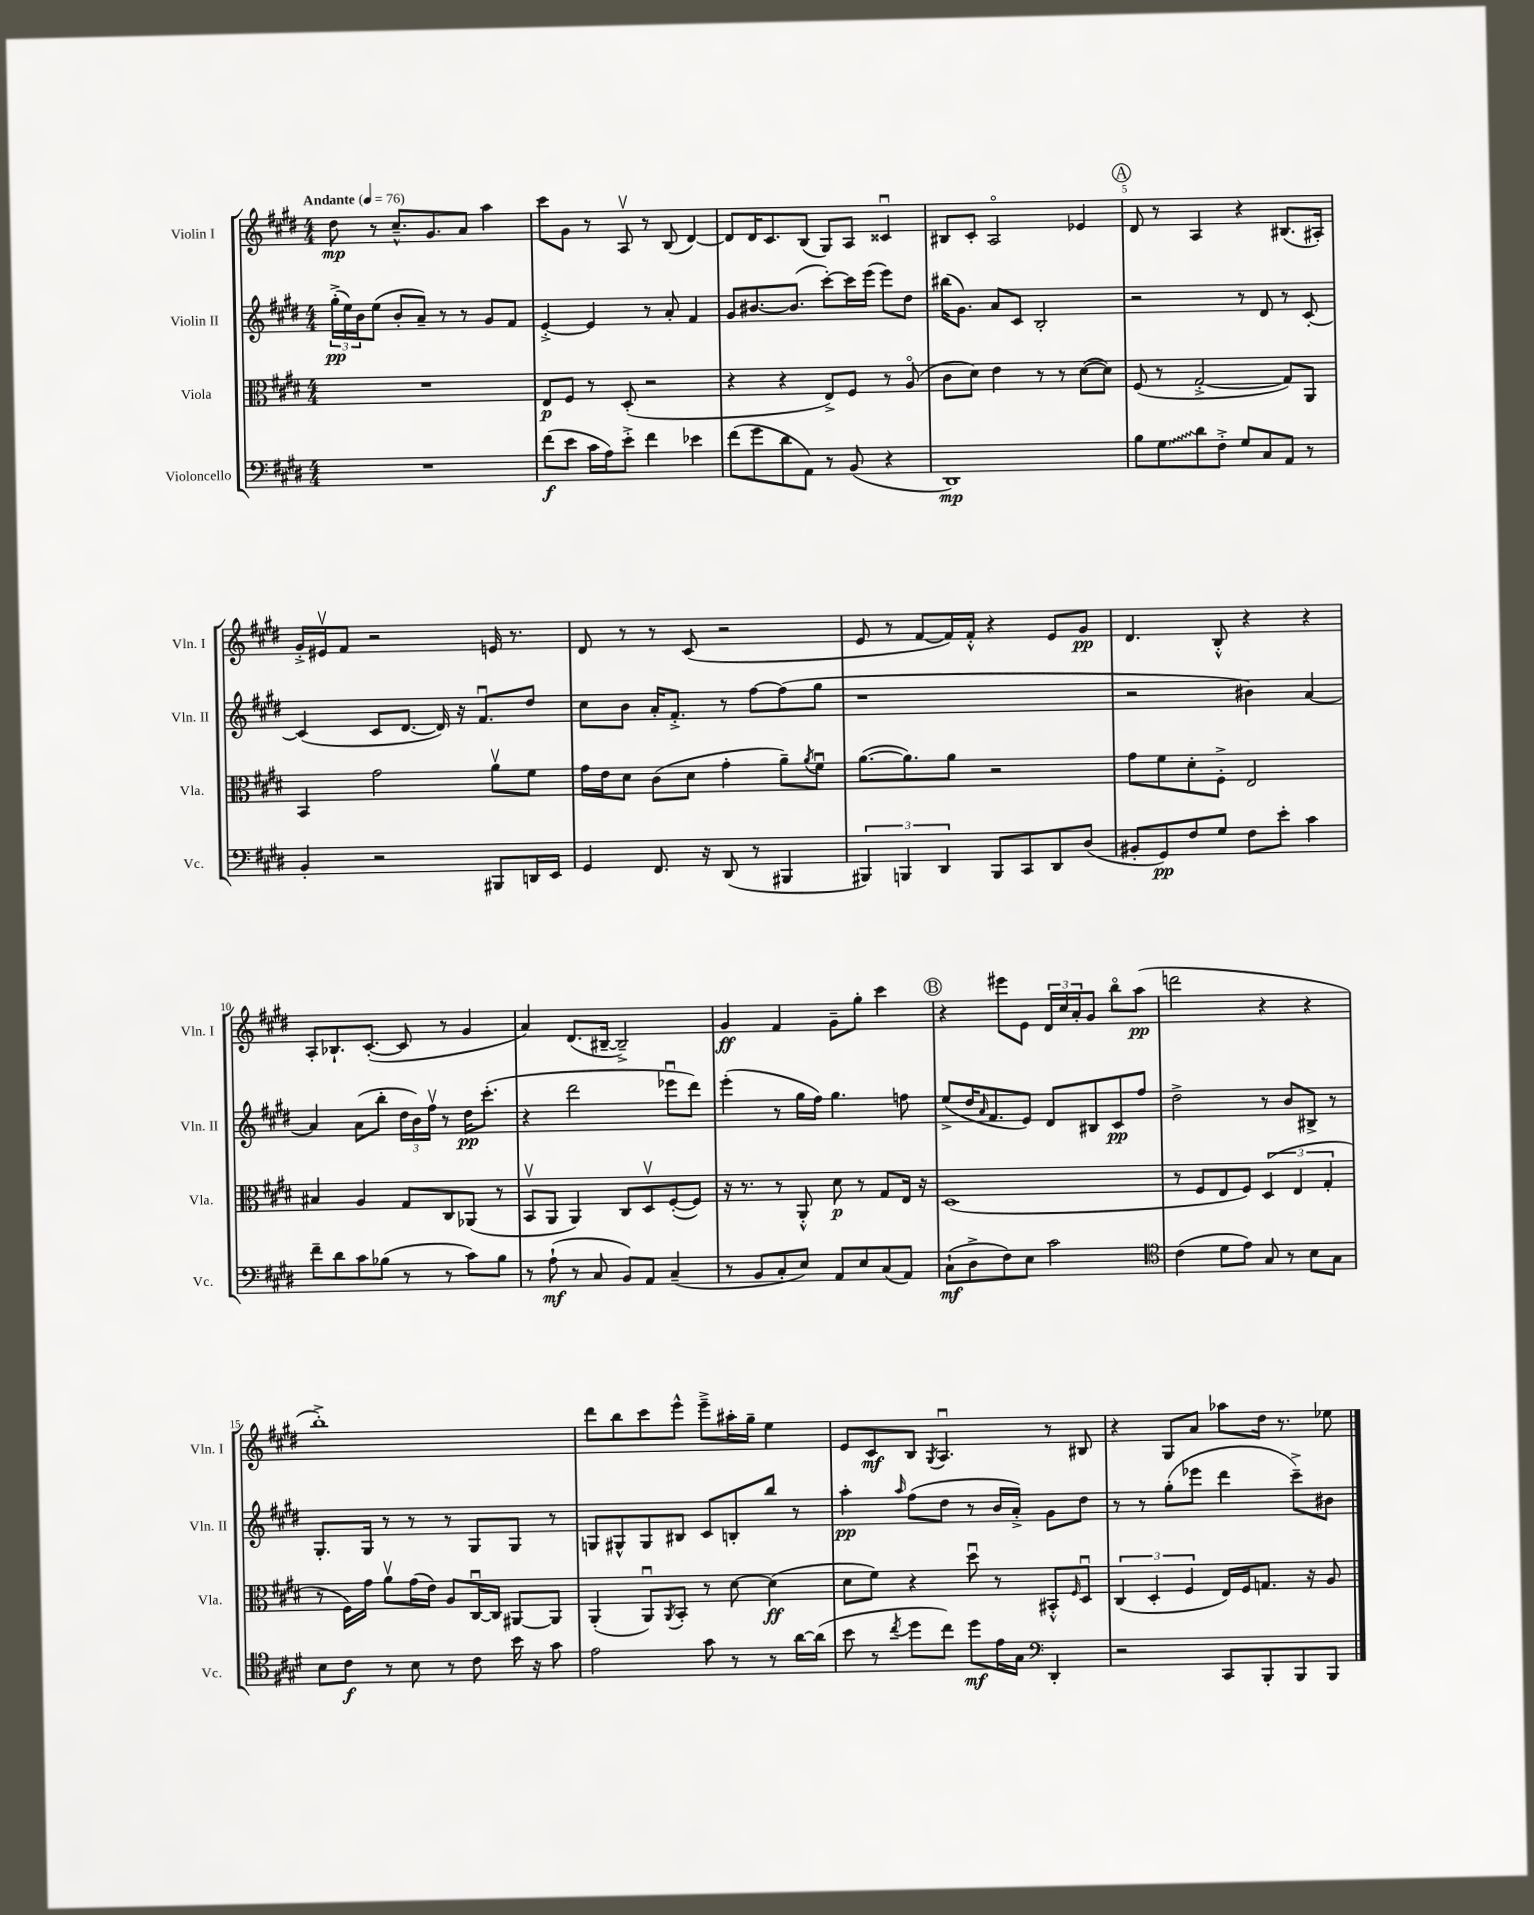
<<
\new StaffGroup <<
\new Staff = "s0" \with { instrumentName = "Violin I" shortInstrumentName = "Vln. I" } {
    \clef treble \key e \major \numericTimeSignature \time 4/4 \tempo "Andante" 4 = 76
    dis''8\mp r8 cis''8.---^ gis'8. a'8 a''4 |
    cis'''8 gis'8 r8 a8\upbow r8 b8( dis'4~) |
    dis'8 dis'16 cis'8. b8( gis8) a8 cisis'4\downbow |
    bis8 cis'8-. a2\flageolet ees'4 |
    \mark \markup { \circle "A" } dis'8 r8 a4 r4 bis8.( ais16-.) |
    gis'16-.-> eis'16\upbow fis'8 r2 e'16 r8. |
    dis'8 r8 r8 cis'8( r2 |
    e'8 r8 fis'8~ fis'16) fis'16-.-^ r4 e'8 gis'8\pp |
    dis'4. b8-.-^ r4 r4 |
    a8-. bes8.-! cis'8.~-.( cis'8 r8 gis'4 |
    a'4) dis'8.( bis16~-- bis2--->) |
    gis'4\ff fis'4 gis'8-- gis''8-. cis'''4 |
    \mark \markup { \circle "B" } r4 eis'''8 e'8 \tuplet 3/2 { dis'16 cis''16 a'16-. } gis'8 b''8\flageolet a''8\pp( |
    d'''2 r4 r4 |
    b''1-.->) |
    dis'''8 b''8 cis'''8 e'''8-^ e'''8---> ais''16-. gis''16-- e''4 |
    e'8 cis'8\mf b8 \acciaccatura { gis8 } a4.\downbow r8 bis8 |
    r4 gis8 a'8 aes''8 dis''16 r8. ees''8 \bar "|." |
}
\new Staff = "s1" \with { instrumentName = "Violin II" shortInstrumentName = "Vln. II" } {
    \clef treble \key e \major \numericTimeSignature \time 4/4
    \tuplet 3/2 { gis''16-.->\pp( e''16) b'16 } e''8( b'8-. a'8--) r8 r8 gis'8 fis'8 |
    e'4~-.-> e'4 r8 a'8-. fis'4 |
    gis'8 bis'8.~ bis'8.( cis'''8~-.) cis'''16 e'''16( e'''8) dis''8 |
    bis''16( gis'8.) a'8 cis'8 b2-. |
    \mark \markup { \circle "A" } r2 r8 dis'8 r8 cis'8~-. |
    cis'4( cis'8 dis'8.~ dis'16) r16 fis'8.\downbow dis''8 |
    cis''8 b'8 a'16-. fis'8.-.-> r8 fis''8~ fis''8( gis''8 |
    r1 |
    r2 bis'4) a'4~ |
    a'4 a'8( b''8-. \tuplet 3/2 { dis''16 b'16) fis''16\upbow } r8 dis''16\pp cis'''8.-.( |
    r4 dis'''2 ees'''8\downbow dis'''8) |
    e'''4-.( r8 gis''16 fis''16) gis''4. f''8 |
    \mark \markup { \circle "B" } e''8->( dis''16 \grace { a'16 } fis'8. e'8) dis'8 bis8 cis'8\pp fis''8 |
    dis''2-> r8 b'8 bis8-> r8 |
    gis8.-. gis16 r8 r8 r8 gis8 gis8 r8 |
    g8 gis8-^ gis8 bis8 cis'8 b8-. b''8 r8 |
    a''4-.\pp \grace { a''16 } fis''8( dis''8 r8 b'16 a'16-.->) gis'8 dis''8 |
    r8 r8 gis''8-.( ees'''8 dis'''4 cis'''8--->) bis'8 \bar "|." |
}
\new Staff = "s2" \with { instrumentName = "Viola" shortInstrumentName = "Vla." } {
    \clef alto \key e \major \numericTimeSignature \time 4/4
    R1 |
    e8\p fis8 r8 dis8-.( r2 |
    r4 r4 e8->) fis8 r8 a8\flageolet( |
    cis'8 dis'8) e'4 r8 r8 dis'8~( dis'8) |
    \mark \markup { \circle "A" } fis8( r8 gis2~-.-> gis8) a,8 |
    b,4 gis'2 a'8\upbow fis'8 |
    gis'16 e'16 dis'8 cis'8( dis'8 gis'4-. a'8--) \acciaccatura { a'8 } fis'8\downbow |
    a'8.~( a'8.) a'8 r2 |
    gis'8 fis'8 dis'8-. fis8-.-> e2 |
    bis4 a4 gis8 cis8 aes,8( r8 |
    b,8\upbow a,8 a,4) cis8 dis8\upbow fis8~-.( fis8) |
    r16 r8. r8 a,8-.-^ dis'8\p r8 gis8 e16 r16 |
    \mark \markup { \circle "B" } dis1( |
    r8 fis8 e8 fis8) \tuplet 3/2 { dis4( e4 gis4-. } |
    r8 fis16) gis'16 a'8\upbow gis'16( e'16) a8 cis16~\downbow cis16 ais,8~ ais,8 |
    a,4-.( a,8\downbow) \acciaccatura { a,8 } b,8-. r8 dis'8~ dis'4\ff( |
    dis'8 fis'8) r4 dis''8\downbow r8 bis,8-.-^ \grace { fis16 } dis8\downbow |
    \tuplet 3/2 { cis4( dis4-. fis4 } e16) fis16 g8. r16 a8 \bar "|." |
}
\new Staff = "s3" \with { instrumentName = "Violoncello" shortInstrumentName = "Vc." } {
    \clef bass \key e \major \numericTimeSignature \time 4/4
    R1 |
    fis'8\f( e'8 cis'16 a16) e'8-.-> fis'4 ees'4 |
    fis'8( gis'8 dis'8 a,8) r8 b,8( r4 |
    dis,1\mp) |
    \mark \markup { \circle "A" } b8 \once \override Glissando.style = #'zigzag gis8\glissando dis'8 fis8-.-> gis8 cis8 a,8 r8 |
    b,4-. r2 bis,,8 d,16 e,16 |
    gis,4 fis,8. r16 dis,8( r8 bis,,4 |
    \tuplet 3/2 { bis,,4) b,,4 dis,4 } b,,8 cis,8 dis,8 dis8( |
    bis,8-. gis,8\pp) fis8 gis8 fis8 e'8-. cis'4 |
    fis'8-- dis'8 cis'8 bes8( r8 r8 cis'8) bes8 |
    r8 a8-!\mf( r8 cis8 b,8) a,8 cis4--( |
    r8 b,8 cis8-. e8) a,8 e8 cis8( a,8) |
    \mark \markup { \circle "B" } cis8-!\mf( dis8-> fis8) e8 cis'2 |
    \clef tenor cis'4( dis'8 e'8) gis8 r8 b8 gis8 |
    b8 cis'8\f r8 b8 r8 cis'8 b'16 r16 gis'8 |
    e'2 gis'8 r8 r8 a'16~ a'16( |
    b'8 r8 \acciaccatura { cis''8 } dis''8 cis''8) dis''8\mf e'16 gis16 \clef bass dis,4-. |
    r2 cis,8 b,,8-. b,,8 b,,8 \bar "|." |
}
>>
>>
\layout { \context { \Score \override BarNumber.break-visibility = ##(#f #t #t) barNumberVisibility = #(every-nth-bar-number-visible 5) } }
